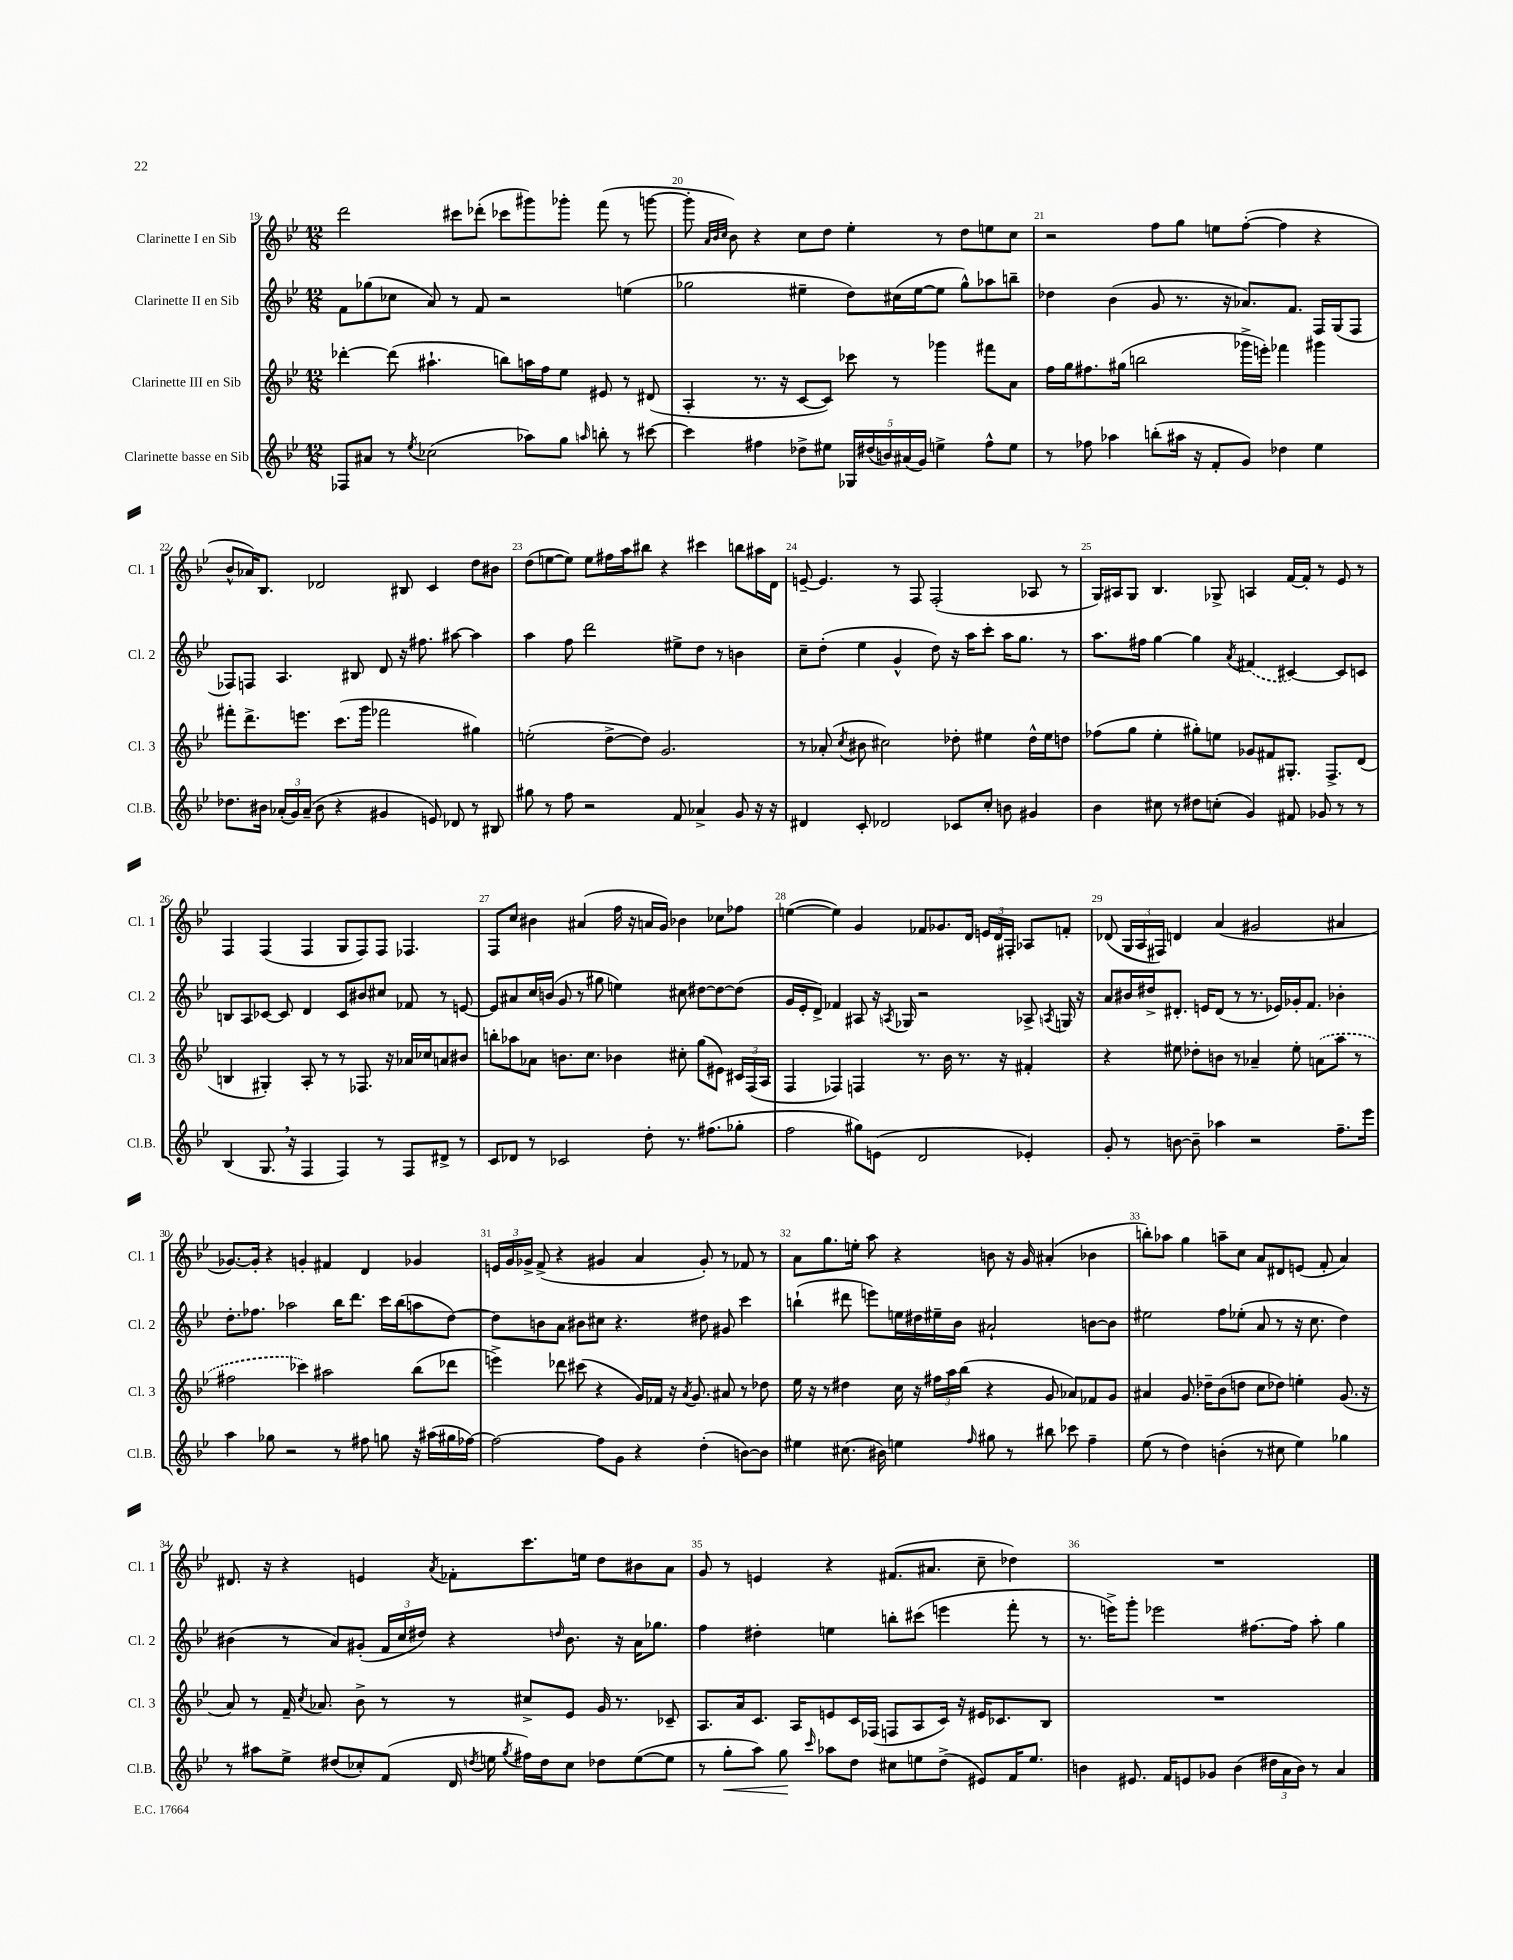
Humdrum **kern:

**kern	**kern	**kern	**kern
*staff4	*staff3	*staff2	*staff1
*clefG2	*clefG2	*clefG2	*clefG2
*k[b-e-]	*k[b-e-]	*k[b-e-]	*k[b-e-]
*M12/8	*M12/8	*M12/8	*M12/8
8F-/L	[4ddd-'\	8f\L	2ddd\
8a#/J	.	(8gg-\	.
8r	(8ddd-\]	8cc-\J	.
8qee-/	.	.	.
(2cc-\	4.aa#`\	8a/)	.
.	.	8r	8ccc#\L
.	.	8f/	(8ddd-'\J
.	8bb\L)	2r	8ccc-\L
8aa-\L)	16aa\L	.	8ggg#\)
.	16ff\J	.	.
8gg\J	8ee-\J	.	8ggg-'\J
16qqaa/	.	.	.
8bb'\	8e#/	.	(8fff\
8r	8r	(4ee\	8r
[8ccc#\	(8d#/	.	[8ggg\
=	=	=	=
4ccc#\]	4A'/	2gg-\	8ggg'\]
.	.	.	32qqa/LLL
.	.	.	32qqb-/
.	.	.	32qqcc/JJJ
.	.	.	8b-\)
4ff#\	8.r	.	4r
.	16r	.	.
8dd-^\L	[8c/L	4ee#~\	8cc\L
8ee#\J	8c/]J)	.	8dd\J
20G-/LL	8ccc-\	8dd\L)	4ee-'\
(20dd#/	.	.	.
20b/)	.	.	.
.	8r	(16cc#\L	.
(20a#/	.	.	.
.	.	[16ee#\J	.
20g/JJ)	.	.	.
4ee^\	4ggg-\	8ee#\]J	8r
.	.	8gg-^^\L)	8dd\L
8ff#^^\L	8fff#\L	8aa-\	8ee\
8ee\J	8a\J	8bb~\J	8cc\J
=	=	=	=
8r	16ff\LL	4dd-\	2r
.	16gg\J	.	.
8ff-\	8.ff#\	.	.
4aa-\	.	(4b-\	.
.	(16gg#\Jk	.	.
.	2bb\	.	.
(8bb'\L	.	8g/	8ff\L
16aa#\Jk	.	8.r	8gg\J
16r	.	.	.
8f'/L	.	.	8ee\L
.	.	16r	.
8g/J)	16ggg-^\LL	8.a-/L)	([8ff'\J
.	16eee'\JJ)	.	.
4dd-\	4fff-\	.	4ff\]
.	.	8.f/J	.
4ee-\	4ggg#\	16F/LL	4r
.	.	(16G/J	.
.	.	8F/J	.
=	=	=	=
8.dd-\L	8fff#'\L	8F-/L)	8b-^^/L
.	8.ddd^\	8F/J	16a-/K)
16b#\Jk	.	.	8.B-/J
(24a-'/LL	.	4.A/	.
24g/)	.	.	.
.	8.eee\J	.	.
(24a-~/JJ	.	.	.
8b#\	.	.	2d-/
4r	(8.ccc\L	.	.
.	.	8B#/	.
.	16ggg\Jk	.	.
4g#/	2fff-\	8d/	.
.	.	16r	8B#/
.	.	8.ff#\	.
8e/)	.	.	4c/
8d-/	.	[8aa#\	.
8r	4gg#\)	4aa#\]	8dd\L
8B#/	.	.	8b#\J
=	=	=	=
8gg#\	(2ee'\	4aa\	(8dd\L
8r	.	.	[8ee\
8ff\	.	8ff\	8ee\]J)
2r	.	2ddd\	8ee\L
.	[8dd^\L	.	16ff#\L
.	.	.	16aa\J
.	8dd\]J)	.	8bb#\J
.	2.g/	.	4r
8f/	.	8ee#^\L	.
4a-^/	.	8dd\J	4ccc#\
.	.	8r	.
8g/	.	4b\	8bb\L
16r	.	.	16aa#\L
16r	.	.	16d\JJ
=	=	=	=
4d#/	8r	8cc~\L	[8e~/
.	(8a-'/	(8dd'\J	4.e/]
.	8qcc/	.	.
8c'/	8b#\	4ee-\	.
2d-/	2cc#\)	.	.
.	.	4g^^/	8r
.	.	.	8F/
.	.	8dd\)	(2F'/
8c-/L	8dd-'\	16r	.
.	.	16aa\LK	.
8cc'/J	4ee#\	8ccc'\J	.
8b\	.	16aa\LK	.
.	.	8.gg\J	.
4g#/	16dd-^^\LL	.	8A-/
.	16ee#\J	.	.
.	8dd\J	8r	8r
=	=	=	=
4b-\	(8ff-\L	8.aa\L	16G/LL)
.	.	.	16A#/J
.	8gg\J	.	8G/J
.	.	16ff#\Jk	.
8cc#\	4ee-'\	[4gg\	4.B-/
8r	.	.	.
8dd#\L	8gg#'\L)	4gg\]	.
(8cc'\J	8ee\J	.	8G-^/
.	.	8qa/	.
4g/)	8g-/L	(4f#/	4A/
.	8f#/	.	.
8f#/	8.G#'/J	[4c#/)	[16f/LL
.	.	.	16f'/]JJ
8g-/	.	.	8r
.	8.F^/L	.	.
8r	.	8c#/]L	8e-/
8r	(8d/J	8c/J	8r
=	=	=	=
(4B-/	4B/	8B/L	4F/
.	.	8A/	.
8.G/	4G#'/)	[8c-/J	(4F/
.	.	8c-/]	.
16r	.	.	.
4F/	8A'/	4d/	4F/
.	8r	.	.
4F/)	8r	8c-/L	8G/L
.	8.F-/	8b#/	8F/)
8r	.	8cc#/J	8F/J
.	16r	.	.
8F/L	16a-/LL	8f-/	4.F-/
.	16cc-/J	.	.
8d#^/J	8a/	8r	.
8r	8b#/J	[8e/	.
=	=	=	=
8c/L	8bb'\L	8e/]L	8F/L
8d-/J	8aa-\	8a#/	8cc/J
8r	8a-\J	16cc/L	4b#\
.	.	(16b/JJ	.
2c-/	8.b\L	8g/	.
.	.	8r	(4a#/
.	8.cc\J	.	.
.	.	8gg#\	.
.	4b-\	4ee\)	16ff\
.	.	.	16r
8dd'\	.	.	16a/LL
.	.	.	16g/JJ)
8.r	8cc#'\	8cc#\	4b-\
.	(8gg\L	[8dd#\L	.
(8.ff#\L	.	.	.
.	8e#\J)	8dd#\_	8cc-\L
8gg-'\J	24c#/LL	(8dd#\]J	8ff-\J
.	(24F/	.	.
.	24A/JJ	.	.
=	=	=	=
2ff\	4F/	16g/LL	([4ee\
.	.	16e-'/J	.
.	.	8d^/J)	.
.	4F-/)	4f-/	4ee\])
8gg#\L)	4F/	8A#/	4g/
(8e\J	.	16r	.
.	.	8qA/	.
.	.	16G-/	.
2d/	8.r	2r	8f-/L
.	.	.	8.g-/
.	16b-\	.	.
.	8.r	.	.
.	.	.	16d/Jk
.	.	.	24e/LL
.	.	.	24d/
.	16r	.	.
.	.	.	24F#'/JJ
4e-'/)	4f#'/	8A-^/	8A-/L
.	.	8qA/	.
.	.	16G/	8f'/J
.	.	16r	.
=	=	=	=
8g'/	4r	8a/L	(8d-/
8r	.	16b#/L	24G/LL
.	.	.	24A/
.	.	16dd#^/J	.
.	.	.	24F#/JJ)
[8b\	8ee#\	8.d#'/J	4d/
8b~\]	8dd-'\L	.	.
.	.	16e/LK	.
4aa-\	8b\J	(8d#/J	(4a/
.	8r	8r	.
2r	4a-~/	8.r	2g#/
.	.	16e-/LL)	.
.	8ee#'\	16g-'/J	.
.	.	8.f/J	.
.	(8a\L	.	.
8.ff~\L	8aa\J	4b-'\	4a#/
.	8r	.	.
16eee-\Jk	.	.	.
=	=	=	=
4aa\	2ff#\	8.dd'\L	[8.g-/L)
.	.	8.ff-\J	16g-'/]Jk
8gg-\	.	.	4r
2r	.	2aa-\	.
.	4ccc-\)	.	4g'/
.	2aa#\	.	4f#/
8r	.	16bb-\LK	.
.	.	8.ddd\J	.
8ff#\	.	.	4d/
8gg\	.	16ccc\LL	.
.	.	(16bb-\J	.
16r	(8bb-\L	8aa\	4g-/
(16aa#\LL	.	.	.
16gg#\	8ddd-\J	[8dd\J)	.
[16ff-\JJ)	.	.	.
=	=	=	=
2ff-\_	4eee^\)	8dd\]L	24e/LL
.	.	.	24g/
.	.	.	24g-^/JJ
.	.	8b\	(8f^/
.	8ddd-\	8a\J	4r
.	(8ccc#\	8b#\L	.
8ff-\]L	4r	8cc#\J	4g#/
8g\J	.	4.r	.
4r	16g/LL)	.	4a/
.	16f-/JJ	.	.
.	16r	.	.
.	8qa/	.	.
.	8.g/	.	.
(4dd'\	.	8dd#\	8g#'/)
.	8a#/	8g#/	8r
[8b\L)	8r	4ccc\	8f-/
8b\]J	8dd-\	.	8r
=	=	=	=
4ee#\	16ee-\	(4bb`\	8a\L
.	16r	.	.
.	8r	.	8.gg\
(8.cc#\	4dd#\	8ddd#\	.
.	.	.	16ee'\Jk
.	.	8eee\L)	8aa\
16b#\)	.	.	.
4ee\	16cc\	16ee\L	4r
.	16r	16dd#\	.
.	24ff#\LL	16ee#~\	.
.	24aa\	.	.
.	.	16b-\JJ	.
.	(24bb-\JJ	.	.
16qqff/	.	.	.
8gg#\	4r	2a#`/	8b\
8r	.	.	16r
.	.	.	16g/
8bb#\	8g/	.	(4a#'/
8ccc-\	8a-/L)	.	.
4ff~\	8f-/	[8b\L	4b-\
.	8g/J	8b\]J	.
=	=	=	=
(8ee-\	4a#/	2ee#\	8bb'\L)
8r	.	.	8aa-\J
4dd\)	8.g/	.	4gg\
.	16dd-~\LK	.	.
(4b'\	(8b-\	8ff\L	8aa~\L
.	8dd\J	(8ee-'\J	8cc\J
8r	8cc\L	8a/	8a/L
8cc#\	8dd-\J)	8r	8d#/
4ee-\)	4ee'\	16r	(8e/J
.	.	8.cc\	.
.	.	.	8f'/
4gg-\	(8.g/	4dd\)	4a/)
.	16r	.	.
=	=	=	=
8r	8a/)	(4b#\	8.d#/
8aa#\L	8r	.	.
.	.	.	16r
8ee-^\J	16f~/	8r	4r
.	8qcc/	.	.
.	8.a-/	.	.
(8dd#/L	.	8a/L)	.
8cc-'/)	8b-^\	(8g#'/J	4e/
(8f/J	8r	24f/LL	.
.	.	24cc/	.
.	.	24dd#/JJ)	.
.	.	.	8qa/
16d/	8r	4r	8f-'\L
8qdd/	.	.	.
16ee\	.	.	.
8qgg/	.	.	.
16ff#\LL)	8cc#^/L	.	8.ccc\
16dd\J	.	.	.
.	.	16qqdd/	.
8cc-\J	8e-/J	8.b#\	.
.	.	.	16ee\Jk
8dd-\L	16g/	.	8dd\L
.	8.r	16r	.
([8ee\	.	16a\LK	8b#\
.	.	8.gg-\J	.
8ee\]J	8c-~/	.	8a\J
=	=	=	=
8r	8.A/L	4ff\	8g/
8gg'\L	.	.	8r
.	16a/k	.	.
8aa\J)	8.c/J	4dd#'\	4e/
8gg\	.	.	.
.	16A/LK	.	.
16qqccc/	.	.	.
8aa-\L	8e/	4ee\	4r
8dd\J	16c/L	.	.
.	(16F-/JJ	.	.
8cc#\L	8F/L	8bb'\L	(8.f#/L
8ee\	8A/	(8ccc#\J	.
.	.	.	8.a#/J
(8dd^\J	16c/Jk)	4eee\	.
.	16r	.	.
8e#/L)	16e#/LK	.	8cc~\
.	8.c-/	.	.
16f/K	.	8fff'\	4dd-\)
8.ee/J	.	.	.
.	8B-/J	8r	.
=	=	=	=
4b\	1.r	8.r	1.r
.	.	16eee^\LK)	.
8.e#/	.	8ggg'\J	.
.	.	2eee-\	.
16f/LK	.	.	.
8e/	.	.	.
8g-/J	.	.	.
(4b\	.	.	.
.	.	[8.ff#\L	.
24dd#\LL	.	.	.
24a\	.	.	.
.	.	16ff#\]Jk	.
24b\JJ)	.	.	.
8r	.	8aa'\	.
4a/	.	4gg\	.
==	==	==	==
*-	*-	*-	*-
